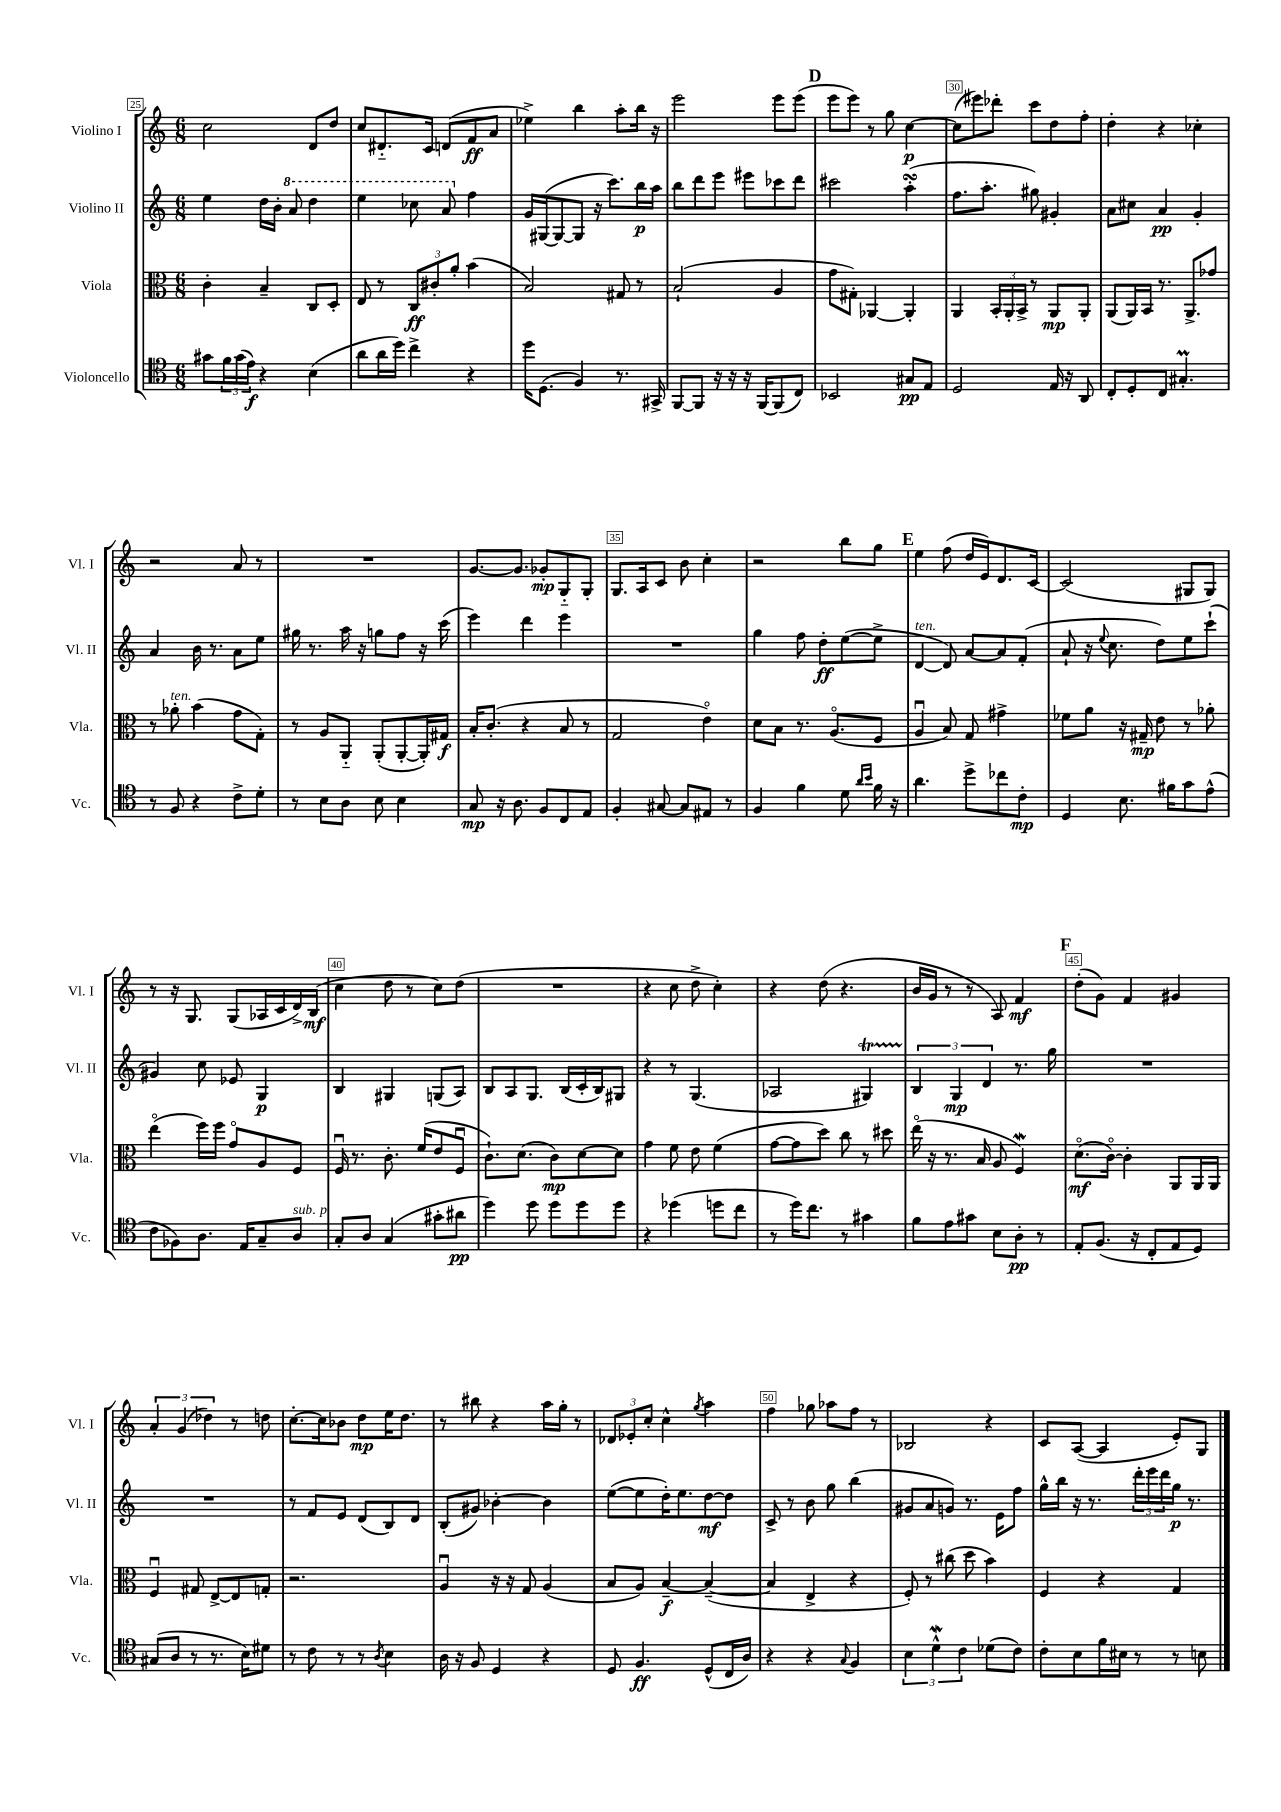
<<
\new StaffGroup <<
\new Staff = "s0" \with { instrumentName = "Violino I" shortInstrumentName = "Vl. I" } {
    \clef treble \key c \major \numericTimeSignature \time 6/8
    c''2 d'8 d''8 |
    c''8 dis'8.-_ c'16 d'8( f'8\ff a'8 |
    ees''4->) b''4 a''8-. b''16 r16 |
    e'''2 e'''8 e'''8( |
    \mark \markup { \bold "D" } e'''8 e'''8) r8 g''8 c''4~\p |
    c''8( eis'''8) des'''8-. c'''8 d''8 f''8-. |
    d''4-. r4 ces''4-. |
    r2 a'8 r8 |
    R2. |
    g'8.~ g'8. ges'8-.\mp g8-_ g8-. |
    g8. a16 c'8 b'8 c''4-. |
    r2 b''8 g''8 |
    \mark \markup { \bold "E" } e''4 f''8( d''16 e'16) d'8. c'16~ |
    c'2( gis8 gis8) |
    r8 r16 g8. g8( aes16 c'16 d'16->) b16\mf( |
    c''4 d''8 r8 c''8) d''8( |
    R2. |
    r4 c''8 d''8-> c''4-.) |
    r4 d''8( r4. |
    b'16 g'16 r8 r8 a8) f'4\mf |
    \mark \markup { \bold "F" } d''8-.( g'8) f'4 gis'4 |
    \tuplet 3/2 { a'4-. g'4( des''4) } r8 d''8 |
    c''8.~-. c''16 bes'8 d''8\mp e''16 d''8. |
    r8 bis''8 r4 a''16 g''16-. r8 |
    \tuplet 3/2 { des'8 ees'8-. c''8-. } c''4-^ \acciaccatura { g''8 } a''4 |
    f''4 ges''8 aes''8 f''8 r8 |
    bes2 r4 |
    c'8 a8~( a4 e'8-.) g8 \bar "|." |
}
\new Staff = "s1" \with { instrumentName = "Violino II" shortInstrumentName = "Vl. II" } {
    \clef treble \key c \major \numericTimeSignature \time 6/8
    e''4 d''16 b'16-. \ottava #1 a''8 d'''4 |
    e'''4 ces'''8 a''8 \ottava #0 f''4 |
    g'16 gis16~( gis8~ gis8 r16 c'''8.) b''16\p a''16 |
    b''8 d'''8 e'''8 eis'''8 ces'''8 d'''8 |
    \mark \markup { \bold "D" } cis'''2 a''4-.\turn( |
    f''8. a''8.-. gis''8) gis'4-. |
    a'8 cis''8 a'4\pp g'4-. |
    a'4 b'16 r8. a'8 e''8 |
    gis''16 r8. a''16 r16 g''8 f''8 r16 c'''16( |
    e'''4) d'''4 e'''4 |
    R2. |
    g''4 f''8 d''8-.\ff e''8~( e''8-> |
    \mark \markup { \bold "E" } d'4~^\markup { \italic "ten." } d'8) a'8~ a'8 f'8-.( |
    a'8-! r16 \appoggiatura { e''8 } c''8. d''8) e''8 c'''8-!( |
    gis'4) c''8 ees'8 g4\p |
    b4 gis4 g8( a8) |
    b8 a8 g8. b16( c'16-. b16) gis8 |
    r4 r8 g4.( |
    aes2 gis4\startTrillSpan) |
    \tuplet 3/2 { b4\stopTrillSpan g4\mp d'4 } r8. g''16 |
    \mark \markup { \bold "F" } R2. |
    R2. |
    r8 f'8 e'8 d'8( b8) d'8 |
    b8-.( gis'8) bes'4~-. bes'4 |
    e''8~( e''8 d''16-.) e''8. d''8~\mf d''8 |
    c'8-> r8 b'8 g''8 b''4( |
    gis'8 a'8 g'8) r8. e'16 f''8 |
    g''16-^ b''16 r16 r8. \tuplet 3/2 { d'''16-. e'''16 d'''16 } g''16\p r8. \bar "|." |
}
\new Staff = "s2" \with { instrumentName = "Viola" shortInstrumentName = "Vla." } {
    \clef alto \key c \major \numericTimeSignature \time 6/8
    c'4-. b4-- c8 d8-. |
    e8 r8 \tuplet 3/2 { c8\ff cis'8-. a'8-. } b'4( |
    b2) gis8 r8 |
    b2-!( a4 |
    \mark \markup { \bold "D" } g'8 gis8-.) aes,4~ aes,4-. |
    a,4 \tuplet 3/2 { b,16-. a,16-. b,16-> } r8 a,8\mp a,8-. |
    a,8( a,16) b,16 r8. a,8.-> ges'8 |
    r8 aes'8-.^\markup { \italic "ten." } b'4( g'8 g8-.) |
    r8 a8 a,8-_ a,8-.( a,8~-. a,16-.) gis16\f |
    b16-. c'8.-.( r4 b8 r8 |
    g2 e'4\flageolet) |
    d'8 b8 r8. a8.\flageolet( f8 |
    \mark \markup { \bold "E" } a4\downbow b8) g8 gis'4-> |
    fes'8 a'8 r16 gis16--\mp e'8 r8 aes'8-. |
    e''4\flageolet( f''16) f''16 g'8\flageolet a8 f8 |
    f16\downbow r8. c'8.-. f'16( e'8 f8\downbow |
    c'8.-!) d'8.( c'8\mp) d'8~ d'8 |
    g'4 f'8 e'8 f'4( |
    g'8~ g'8 d''8) c''8 r8 dis''8 |
    e''16\flageolet( r16 r8. b16 a8 f4\mordent) |
    \mark \markup { \bold "F" } d'8.\flageolet\mf( c'16~\flageolet) c'4-. a,8 a,16 a,16 |
    f4\downbow gis8 e8~-> e8 g8-. |
    r2. |
    a4\downbow r16 r16 g8 a4( |
    b8 a8) b4~--\f b4~--( |
    b4 e4-> r4 |
    f8-.) r8 cis''8( d''8 b'4) |
    f4 r4 g4 \bar "|." |
}
\new Staff = "s3" \with { instrumentName = "Violoncello" shortInstrumentName = "Vc." } {
    \clef tenor \key c \major \numericTimeSignature \time 6/8
    gis'8 \tuplet 3/2 { f'16 gis'16( e'16\f) } r4 b4( |
    a'8 a'16 d''16) c''4-> r4 |
    d''16 d8.( f4) r8. gis,16-> |
    f,8~ f,8 r16 r16 r16 f,16~ f,8( c8) |
    \mark \markup { \bold "D" } bes,2 gis8\pp e8 |
    d2 e16 r16 a,8 |
    c8-. d8-. c8 gis4.-.\prall |
    r8 f8 r4 c'8-> d'8-. |
    r8 b8 a8 b8 b4 |
    g8\mp r16 a8. f8 c8 e8 |
    f4-. gis8~ gis8 eis8 r8 |
    f4 f'4 d'8 \grace { a'16 b'16 } f'16 r16 |
    \mark \markup { \bold "E" } a'4. d''8-> ces''8 c'8-.\mp |
    d4 b8. fis'16 g'8 e'8-^( |
    c'8 fes8) a8. e16 g8-- a8^\markup { \italic "sub. p" } |
    g8-. a8 g4( gis'8-. ais'8\pp |
    d''4) d''8 d''8 d''8 d''8 |
    r4 des''4( d''8 c''8 |
    r8 d''16) c''8. r8 gis'4 |
    f'8 e'8 gis'8 b8 a8-.\pp r8 |
    \mark \markup { \bold "F" } e8-. f8.( r16 c8-. e8 d8) |
    gis8( a8 r8 r8. b16) dis'8 |
    r8 c'8 r8 r8 \acciaccatura { a8 } b4 |
    a16 r16 f8 d4 r4 |
    d8 f4.\ff d8-^( c16 a16) |
    r4 r4 \appoggiatura { g8 } f4 |
    \tuplet 3/2 { b4 d'4-^\mordent c'4 } des'8( c'8) |
    c'8-. b8 f'16 bis16 r8 r8 b8 \bar "|." |
}
>>
>>
\layout { \context { \Score currentBarNumber = #25 \override BarNumber.break-visibility = ##(#f #t #t) barNumberVisibility = #(every-nth-bar-number-visible 5) \override BarNumber.stencil = #(make-stencil-boxer 0.1 0.3 ly:text-interface::print) } }
